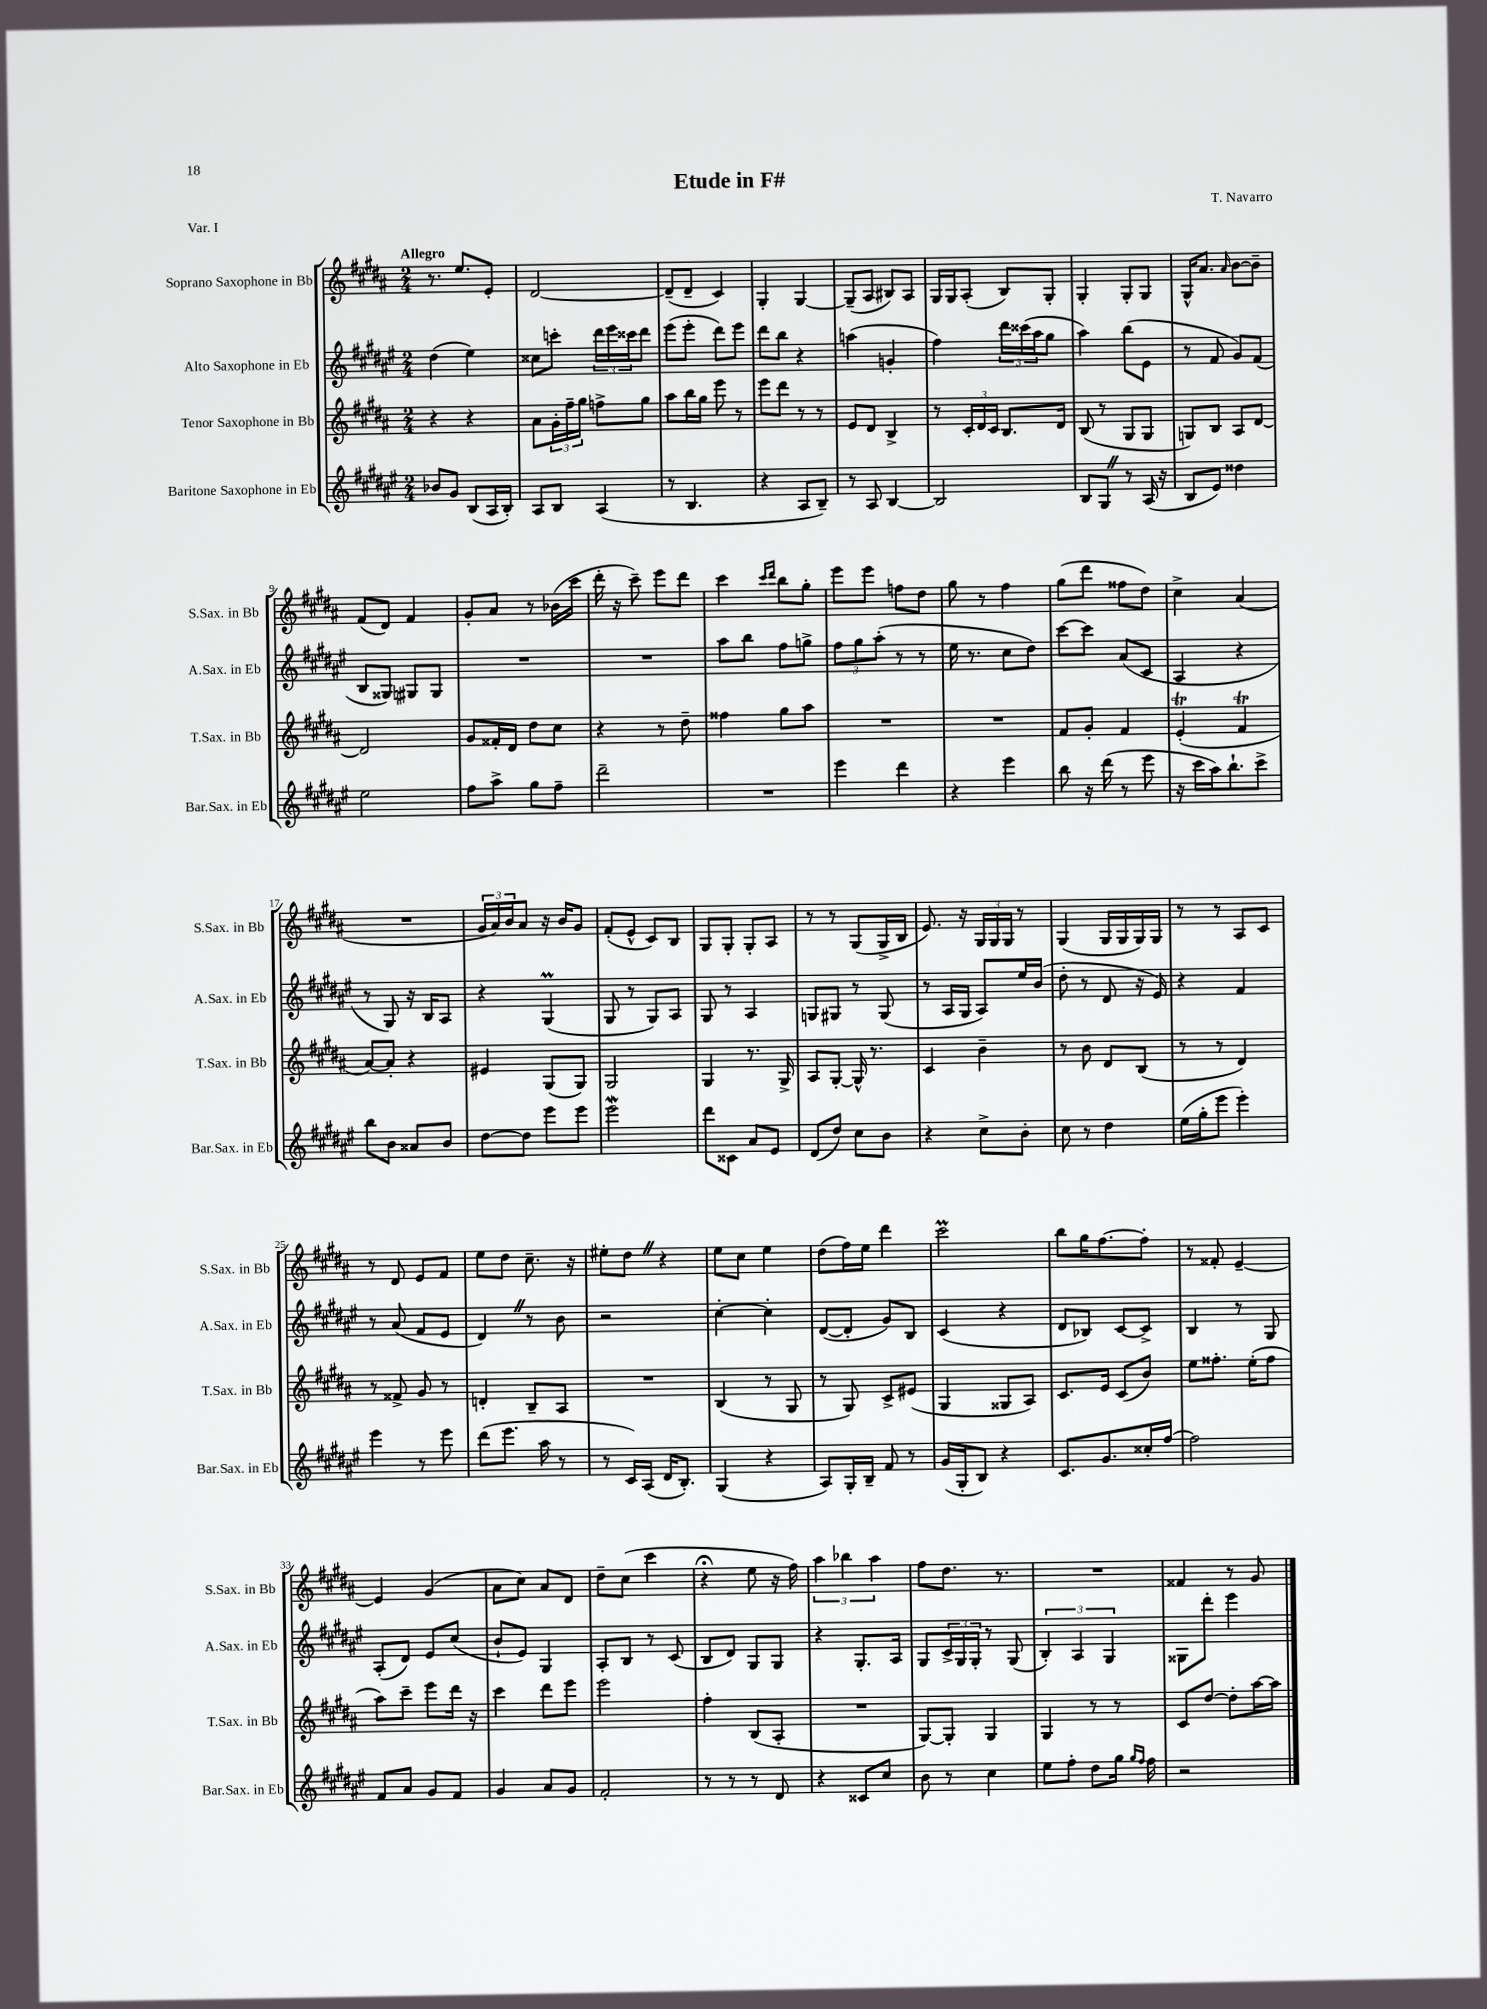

**kern	**kern	**kern	**kern
*part4	*part3	*part2	*part1
*staff4	*staff3	*staff2	*staff1
*I"Baritone Saxophone in Eb	*I"Tenor Saxophone in Bb	*I"Alto Saxophone in Eb	*I"Soprano Saxophone in Bb
*I'Bar.Sax. in Eb	*I'T.Sax. in Bb	*I'A.Sax. in Eb	*I'S.Sax. in Bb
*clefG2	*clefG2	*clefG2	*clefG2
*k[f#c#g#d#a#e#]	*k[f#c#g#d#a#]	*k[f#c#g#d#a#e#]	*k[f#c#g#d#a#]
*M2/4	*M2/4	*M2/4	*M2/4
=1	=1	=1	=1
!	!	!	!LO:TX:a:B:t=Allegro
8b-X/L	4r	(4dd#\	8.r
8g#/J	.	.	.
.	.	.	8.ee/L
(8B/L	4r	4ee#\)	.
16A#/L	.	.	8e'/J
16B'/JJ)	.	.	.
=2	=2	=2	=2
8A#/L	8a#\L	8cc##X\L	[2d#/
8B/J	24g#'\L	8cccn'\J	.
.	24ff#~\	.	.
.	24gg#\JJ	.	.
(4A#/	8ffn^\L	24ddd#\LL	.
.	.	24eee#\	.
.	.	24ccc##X\J	.
.	8gg#\J	8ddd#\J	.
=3	=3	=3	=3
8r	8aa#\L	(8eee#\L	(8d#~/L]
4.B/	16bb\L	8eee#'\J	8d#~/J
.	16gg#\JJ	.	.
.	8eee\	8ddd#\L)	4c#/)
.	8r	8eee#\J	.
=4	=4	=4	=4
4r	8eee\L	8ddd#\L	4G#'/
.	8ddd#\J	8bb\J	.
8A#/L	8r	4r	[4G#/
8B~/J)	8r	.	.
=5	=5	=5	=5
8r	8e/L	(4aan\	(8G#~/L]
8A#/	8d#/J	.	8A#/J
[4B/	4B^/	4gn'/	8B#X/L)
.	.	.	8A#/J
=6	=6	=6	=6
2B/]	8r	4ff#\)	16G#/LL
.	.	.	16G#/J
.	24c#'/LL	.	(8A#'/J
.	24d#/	.	.
.	24c#/JJ	.	.
.	8.B/L	24ddd#\LL	8B/L)
.	.	(24ccc##X\	.
.	.	24aa#\J	.
.	.	8gg#\J	8G#'/J
.	16d#/Jk	.	.
=7	=7	=7	=7
8B/L	(8B/	4aa#\)	4G#'/
8G#Z/J	8r	.	.
8r	8G#/L	(8bb\L	8G#'/L
(16A#/	8G#/J	8e#\J	8G#/J
16r	.	.	.
=8	=8	=8	=8
8B/L	8Gn/L)	8r	16G#^^/KL
.	.	.	8.a#/J
8e#/J)	8B/J	8f#/	.
.	.	.	16qqa#/
4dd##X\	8A#/L	8g#/L)	[8b\L
.	[8d#/J	(8f#/J	8b~\J]
!!LO:LB:g=z
=9	=9	=9	=9
2ee#\	2d#/]	8B/L	(8f#/L
.	.	8G##X/J)	8d#/J)
.	.	8G#X/L	4f#/
.	.	8G#/J	.
=10	=10	=10	=10
8ff#\L	8g#/L	2r	8g#'/L
8aa#^\J	16f##X'/L	.	8a#/J
.	16d#/JJ	.	.
8gg#\L	8dd#\L	.	8r
8ff#~\J	8cc#\J	.	(16b-X\LL
.	.	.	16ccc#\JJ
=11	=11	=11	=11
2ddd#~\	4r	2r	16ddd#'\
.	.	.	16r
.	.	.	8ccc#~\)
.	8r	.	8eee\L
.	8dd#~\	.	8ddd#\J
=12	=12	=12	=12
2r	4ff##X\	8aa#\L	4ccc#\
.	.	8bb\J	.
.	.	.	16qqccc#/LL
.	.	.	16qqddd#/JJ
.	8gg#\L	8ff#\L	8bb\L
.	8aa#\J	8ggn^\J	8gg#'\J
=13	=13	=13	=13
4eee#\	2r	12ff#\L	8eee\L
.	.	12gg#\	.
.	.	.	8eee\J
.	.	(12aa#'\J	.
4ddd#\	.	8r	8ffn\L
.	.	8r	8dd#\J
=14	=14	=14	=14
4r	2r	16ee#\	8gg#\
.	.	8.r	.
.	.	.	8r
4eee#\	.	8cc#\L	4ff#\
.	.	8dd#\J)	.
=15	=15	=15	=15
8bb\	8f#/L	[8ccc#\L	(8gg#\L
16r	8g#'/J	8ccc#\J]	8ddd#\J
(16ddd#\	.	.	.
8r	4f#/	(8a#/L	8ff##X\L
8eee#\	.	8c#/J	8dd#\J)
=16	=16	=16	=16
16r	(4eT'/	4A#/	4cc#^\
16ccc#\LL	.	.	.
16aa#\J)	.	.	.
8.bb`\	.	.	.
.	4f#T/	4r	(4a#/
8ccc#^\J	.	.	.
!!LO:LB:g=z
=17	=17	=17	=17
8bb\L	[8a#/L)	8r	2r
8b\J	8a#'/J]	8G#/)	.
8a##X/L	4r	16r	.
.	.	16B/KL	.
8b/J	.	8A#/J	.
=18	=18	=18	=18
[8dd#\L	4e#X/	4r	24g#/LL
.	.	.	24a#/)
.	.	.	24b/J
8dd#\J]	.	.	8a#/J
8eee#\L	(8G#/L	(4G#M/	16r
.	.	.	16b/KL
8eee#\J	8G#/J)	.	8g#/J
=19	=19	=19	=19
2eee#W\	2G#/	8G#/	(8f#'/L
.	.	8r	8e^^/J
.	.	8G#/L)	8c#/L)
.	.	8A#/J	8B/J
=20	=20	=20	=20
8ddd#\L	4G#/	8G#/	8G#/L
8c##X\J	.	8r	8G#'/J
8a#/L	8.r	4A#/	8G#'/L
8e#/J	.	.	8A#/J
.	16G#^/	.	.
=21	=21	=21	=21
(8d#/L	8A#/L	8Gn/L	8r
8dd#/J)	[8G#'/J	8G#X/J	8r
8cc#\L	16G#^^/]	8r	(8G#/L
.	8.r	.	.
8b\J	.	(8G#/	16G#^/L
.	.	.	16B/JJ
=22	=22	=22	=22
4r	4c#/	8r	8.e/)
.	.	16A#/LL	.
.	.	16G#/JJ	16r
8cc#^\L	4b~\	8A#/L)	24G#/LL
.	.	.	24G#/
.	.	.	24G#/JJ
8b'\J	.	16ee#/L	8r
.	.	(16b/JJ	.
=23	=23	=23	=23
8cc#\	8r	8dd#'\	(4G#/
8r	8b\	8r	.
4dd#\	8d#/L	8d#/	16G#/LL
.	.	.	16G#/
.	(8B/J	16r	16G#/)
.	.	16e#/)	16G#/JJ
=24	=24	=24	=24
(16ee#\LL	8r	4r	8r
16gg#'\J	.	.	.
8eee#\J	8r	.	8r
4eee#'\)	4d#/)	4f#/	8A#/L
.	.	.	8c#/J
!!LO:LB:g=z
=25	=25	=25	=25
4eee#\	8r	8r	8r
.	8f##X^/	(8a#/	8d#/
8r	8g#/	8f#/L	8e/L
8eee#\	8r	8e#/J	8f#/J
=26	=26	=26	=26
(8ddd#\L	4dn'/	4d#Z/)	8ee\L
8.eee#\J	.	.	8dd#\J
.	8B~/L	8r	8.cc#~\
16aa#\	.	.	.
8r	8A#/J	8b\	.
.	.	.	16r
=27	=27	=27	=27
8r	2r	2r	8ee#X'\L
16c#/LL)	.	.	8dd#Z\J
(16A#/JJ	.	.	.
16d#/KL	.	.	4r
8.B'/J)	.	.	.
=28	=28	=28	=28
(4G#/	(4B/	[4cc#'\	8ee\L
.	.	.	8cc#\J
4r	8r	4cc#'\]	4ee\
.	8G#/	.	.
=29	=29	=29	=29
8A#/L)	8r	([8d#/L	(8dd#\L
16G#'/L	8G#/)	8d#'/J]	16ff#\L)
16B~/JJ	.	.	16ee\JJ
8f#/	8c#^/L	8g#/L)	4ddd#\
8r	(8e#X/J	8B/J	.
=30	=30	=30	=30
(16g#/LL	4G#/	(4c#/	2ccc#M\
16G#'/J	.	.	.
8B/J)	.	.	.
4r	8G##X/L	4r	.
.	8A#/J)	.	.
=31	=31	=31	=31
8.c#/L	8.c#/L	8d#/L	8bb\L
.	.	8B-X/J)	16gg#\K
8.g#/	16e/Jk	.	[8.ff#\
.	(8c#/L	[8c#/L	.
16cc##X'/L	8b/J)	8c#^/J]	8ff#'\J]
[16ff#/JJ	.	.	.
=32	=32	=32	=32
2ff#\]	8ee\L	4B/	8r
.	8.ff##X'\J	.	8f##X'/
.	.	8r	[4e~/
.	(16ee'\KL	.	.
.	8ff##\J	8G#/	.
!!LO:LB:g=z
=33	=33	=33	=33
8f#/L	8aa#\L)	(8A#'/L	4e/]
8a#/J	8ccc#~\J	8d#/J)	.
8g#/L	8eee\L	8e#/L	(4g#/
8f#/J	16ddd#\Jk	(8cc#/J	.
.	16r	.	.
=34	=34	=34	=34
4g#/	4ccc#\	8b`/L	8a#\L
.	.	8e#/J)	8cc#\J)
8a#/L	8ddd#\L	4G#/	8a#/L
8g#/J	8eee\J	.	8d#/J
=35	=35	=35	=35
2f#'/	2eee\	8A#'/L	8dd#~\L
.	.	8B/J	(8cc#\J
.	.	8r	4ccc#\
.	.	(8c#/	.
=36	=36	=36	=36
8r	4ff#'\	8B/L	4r;<
8r	.	8d#/J)	.
8r	(8B/L	8G#/L	8ee\
8d#/	8A#'/J	8G#/J	16r
.	.	.	16ff#\)
=37	=37	=37	=37
4r	2r	4r	6aa#\
.	.	.	6bb-X\
8c##X/L	.	8.G#'/L	.
.	.	.	6aa#\
8cc#/J	.	.	.
.	.	16A#/Jk	.
=38	=38	=38	=38
8b\	[8G#/L)	8G#/L	8ff#\L
8r	8G#'/J]	24c#^/L	8.dd#\J
.	.	24G#/	.
.	.	24G#'/JJ	.
4cc#\	4G#/	8r	.
.	.	.	8.r
.	.	(8G#/	.
=39	=39	=39	=39
8ee#\L	4G#/	6B'/)	2r
8ff#'\J	.	.	.
.	.	6A#/	.
8dd#\L	8r	.	.
.	.	6G#/	.
16gg#\Jk	8r	.	.
16qqgg#/LL	.	.	.
16qqff#/JJ	.	.	.
16ff#\	.	.	.
=40	=40	=40	=40
2r	8c#/L	8G##X\L	4f##X/
.	[8dd#/J	8ddd#'\J	.
.	8dd#'\L]	4eee#\	8r
.	[16aa#\L	.	8g#/
.	16aa#\JJ]	.	.
==	==	==	==
*-	*-	*-	*-
